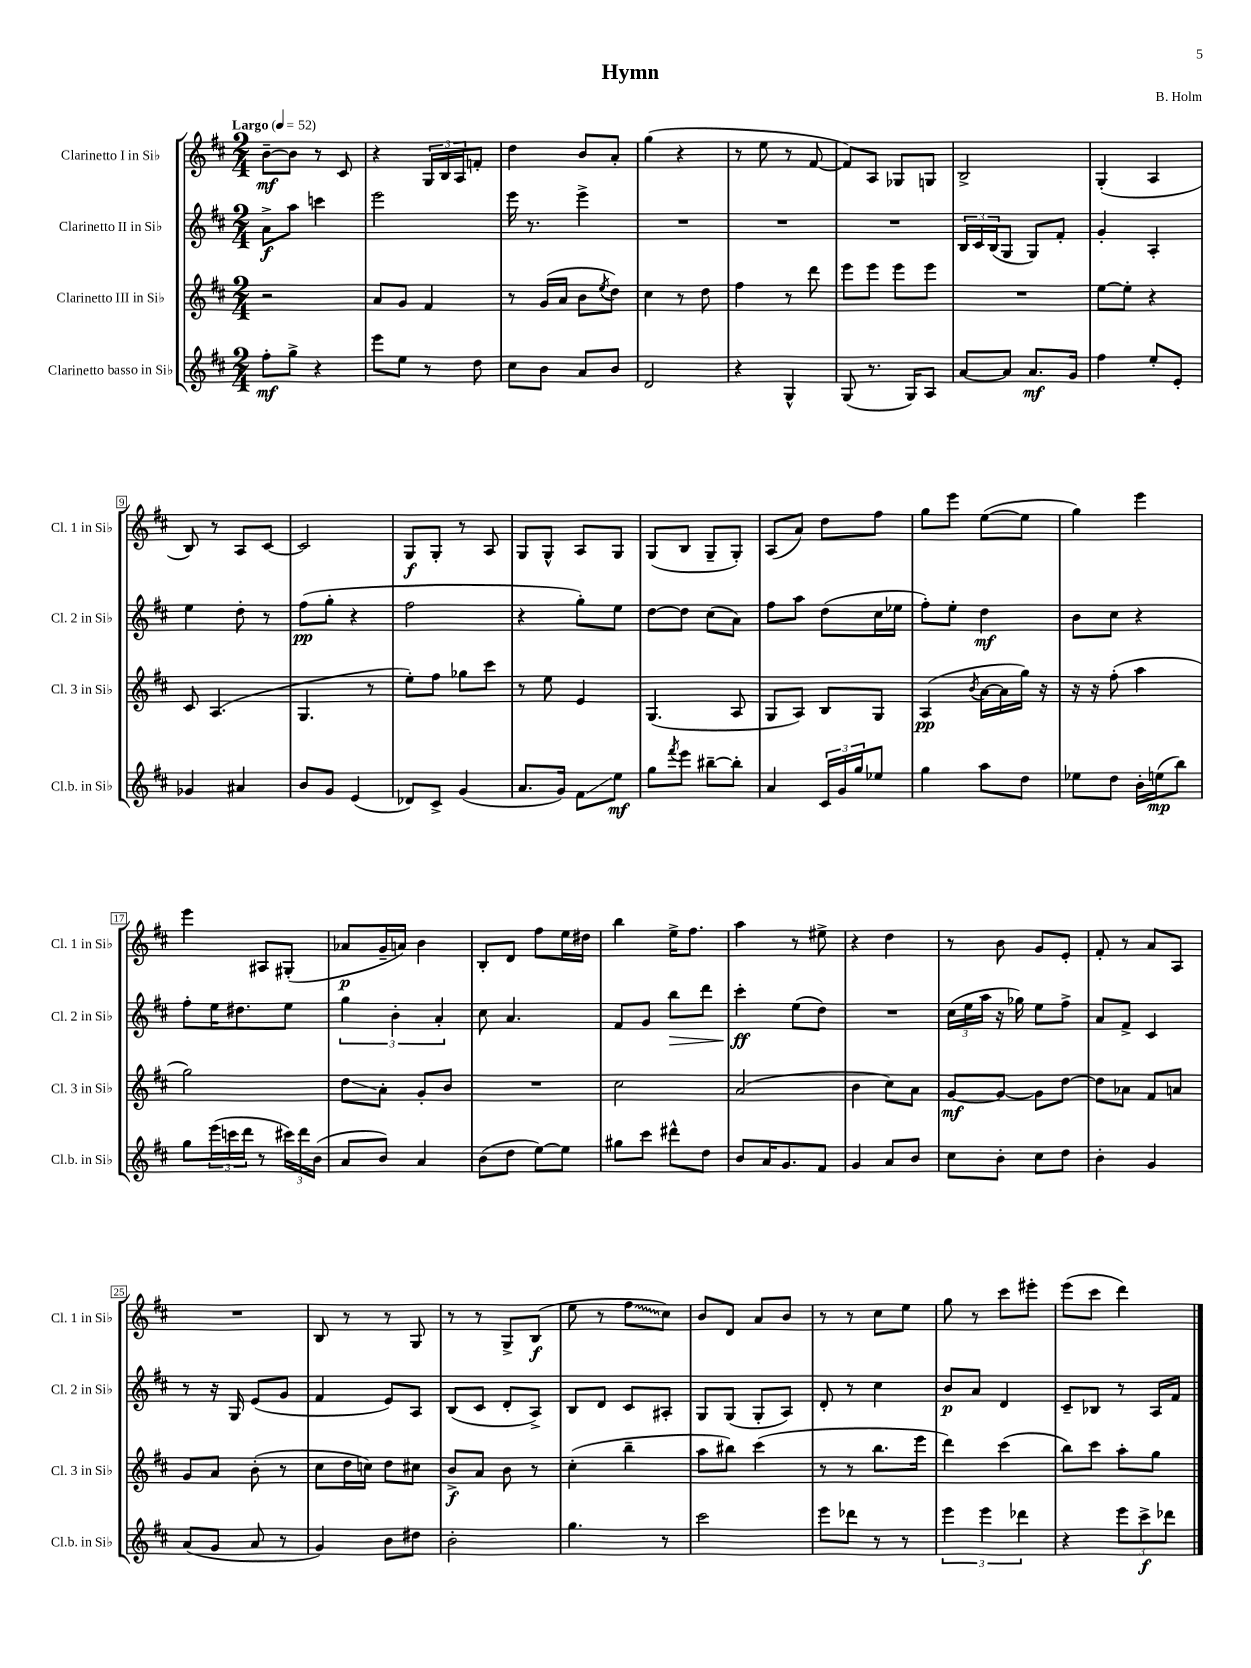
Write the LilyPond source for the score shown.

\header { title = "Hymn" composer = "B. Holm" }
<<
\new StaffGroup <<
\new Staff = "s0" \with { instrumentName = "Clarinetto I in Sib" shortInstrumentName = "Cl. 1 in Sib" } {
    \clef treble \key d \major \numericTimeSignature \time 2/4 \tempo "Largo" 4 = 52
    b'8~--\mf b'8 r8 cis'8 |
    r4 \tuplet 3/2 { g16 b16 a16 } f'8-. |
    d''4 b'8 a'8-. |
    g''4( r4 |
    r8 e''8 r8 fis'8~ |
    fis'8) a8 ges8 g8 |
    b2-> |
    g4-.( a4 |
    b8) r8 a8 cis'8~ |
    cis'2 |
    g8\f g8-. r8 a8 |
    g8 g8-^ a8 g8 |
    g8( b8 g8-- g8-.) |
    a8( a'8) d''8 fis''8 |
    g''8 e'''8 e''8~( e''8 |
    g''4) e'''4 |
    e'''4 ais8 gis8-.( |
    aes'8\p g'16-- a'16) b'4 |
    b8-. d'8 fis''8 e''16 dis''16 |
    b''4 e''16-> fis''8. |
    a''4 r8 eis''8-> |
    r4 d''4 |
    r8 b'8 g'8 e'8-. |
    fis'8-. r8 a'8 a8 |
    R2 |
    b8 r8 r8 g8 |
    r8 r8 g8-> b8\f( |
    e''8 r8 \once \override Glissando.style = #'zigzag fis''8\glissando cis''8) |
    b'8 d'8 a'8 b'8 |
    r8 r8 cis''8 e''8 |
    g''8 r8 cis'''8 eis'''8-. |
    e'''8( cis'''8 d'''4) \bar "|." |
}
\new Staff = "s1" \with { instrumentName = "Clarinetto II in Sib" shortInstrumentName = "Cl. 2 in Sib" } {
    \clef treble \key d \major \numericTimeSignature \time 2/4
    a'8->\f a''8 c'''4 |
    e'''2 |
    e'''16 r8. e'''4-> |
    R2 |
    R2 |
    R2 |
    \tuplet 3/2 { b16 cis'16 b16( } g8 g8) fis'8-. |
    g'4-. a4-. |
    e''4 d''8-. r8 |
    fis''8\pp( g''8-. r4 |
    fis''2 |
    r4 g''8-.) e''8 |
    d''8~ d''8 cis''8( a'8) |
    fis''8 a''8 d''8( cis''16 ees''16 |
    fis''8-.) e''8-. d''4\mf |
    b'8 cis''8 r4 |
    fis''8-. e''16 dis''8. e''8 |
    \tuplet 3/2 { g''4 b'4-. a'4-. } |
    cis''8 a'4. |
    fis'8 g'8 b''8\> d'''8 |
    cis'''4-.\ff\! e''8( d''8) |
    R2 |
    \tuplet 3/2 { cis''16( e''16 a''16 } r16 ges''16) e''8 fis''8-> |
    a'8 fis'8-> cis'4 |
    r8 r16 g16 e'8( g'8 |
    fis'4 e'8) a8 |
    b8( cis'8 d'8-. a8->) |
    b8 d'8 cis'8 ais8-. |
    g8 g8( g8-. a8) |
    d'8-. r8 cis''4 |
    b'8\p a'8 d'4 |
    cis'8-- bes8 r8 a16 fis'16 \bar "|." |
}
\new Staff = "s2" \with { instrumentName = "Clarinetto III in Sib" shortInstrumentName = "Cl. 3 in Sib" } {
    \clef treble \key d \major \numericTimeSignature \time 2/4
    r2 |
    a'8 g'8 fis'4 |
    r8 g'16( a'16 b'8 \acciaccatura { e''8 } d''8) |
    cis''4 r8 d''8 |
    fis''4 r8 d'''8 |
    e'''8 e'''8 e'''8 e'''8 |
    R2 |
    e''8~ e''8-. r4 |
    cis'8 a4.( |
    g4. r8 |
    e''8-.) fis''8 ges''8 cis'''8 |
    r8 e''8 e'4 |
    g4.( a8 |
    g8 a8) b8 g8 |
    a4\pp( \acciaccatura { b'8 } a'16~ a'16 g''16) r16 |
    r16 r16 fis''8-.( a''4 |
    g''2) |
    d''8\glissando a'8-. g'8-. b'8 |
    R2 |
    cis''2 |
    a'2( |
    b'4 cis''8) a'8 |
    g'8~\mf g'8~ g'8 d''8~ |
    d''8 aes'8 fis'8 a'8 |
    g'8 a'8 b'8-.( r8 |
    cis''8 d''16 c''16) d''8 cis''8 |
    b'8->\f a'8 b'8 r8 |
    cis''4-.( b''4-- |
    a''8 bis''8) cis'''4( |
    r8 r8 b''8. e'''16 |
    d'''4) cis'''4( |
    b''8) cis'''8 a''8-. g''8 \bar "|." |
}
\new Staff = "s3" \with { instrumentName = "Clarinetto basso in Sib" shortInstrumentName = "Cl.b. in Sib" } {
    \clef treble \key d \major \numericTimeSignature \time 2/4
    fis''8-.\mf g''8-> r4 |
    e'''8 e''8 r8 d''8 |
    cis''8 b'8 a'8 b'8 |
    d'2 |
    r4 g4-^ |
    g8( r8. g16) a8 |
    a'8~ a'8 a'8.\mf g'16 |
    fis''4 e''8-. e'8-. |
    ges'4 ais'4 |
    b'8 g'8 e'4( |
    des'8) cis'8-> g'4( |
    a'8. g'16) fis'8\glissando e''8\mf |
    g''8 \acciaccatura { fis'''8 } e'''8 bis''8~-- bis''8-. |
    a'4 \tuplet 3/2 { cis'16 g'16 g''16 } ees''8 |
    g''4 a''8 d''8 |
    ees''8 d''8 b'16-. e''16\mp( b''8) |
    g''8 \tuplet 3/2 { e'''16( c'''16 d'''16 } r8 \tuplet 3/2 { cis'''16) d'''16 b'16( } |
    a'8 b'8) a'4 |
    b'8( d''8 e''8~) e''8 |
    gis''8 cis'''8 dis'''8-^ d''8 |
    b'8 a'16 g'8. fis'8 |
    g'4 a'8 b'8 |
    cis''8 b'8-. cis''8 d''8 |
    b'4-. g'4 |
    a'8( g'8 a'8 r8 |
    g'4) b'8 dis''8 |
    b'2-. |
    g''4. r8 |
    cis'''2 |
    e'''8 des'''8 r8 r8 |
    \tuplet 3/2 { e'''4 e'''4 des'''4 } |
    r4 \tuplet 3/2 { e'''8 cis'''8->\f des'''8 } \bar "|." |
}
>>
>>
\layout { \context { \Score \override BarNumber.stencil = #(make-stencil-boxer 0.1 0.3 ly:text-interface::print) } }
